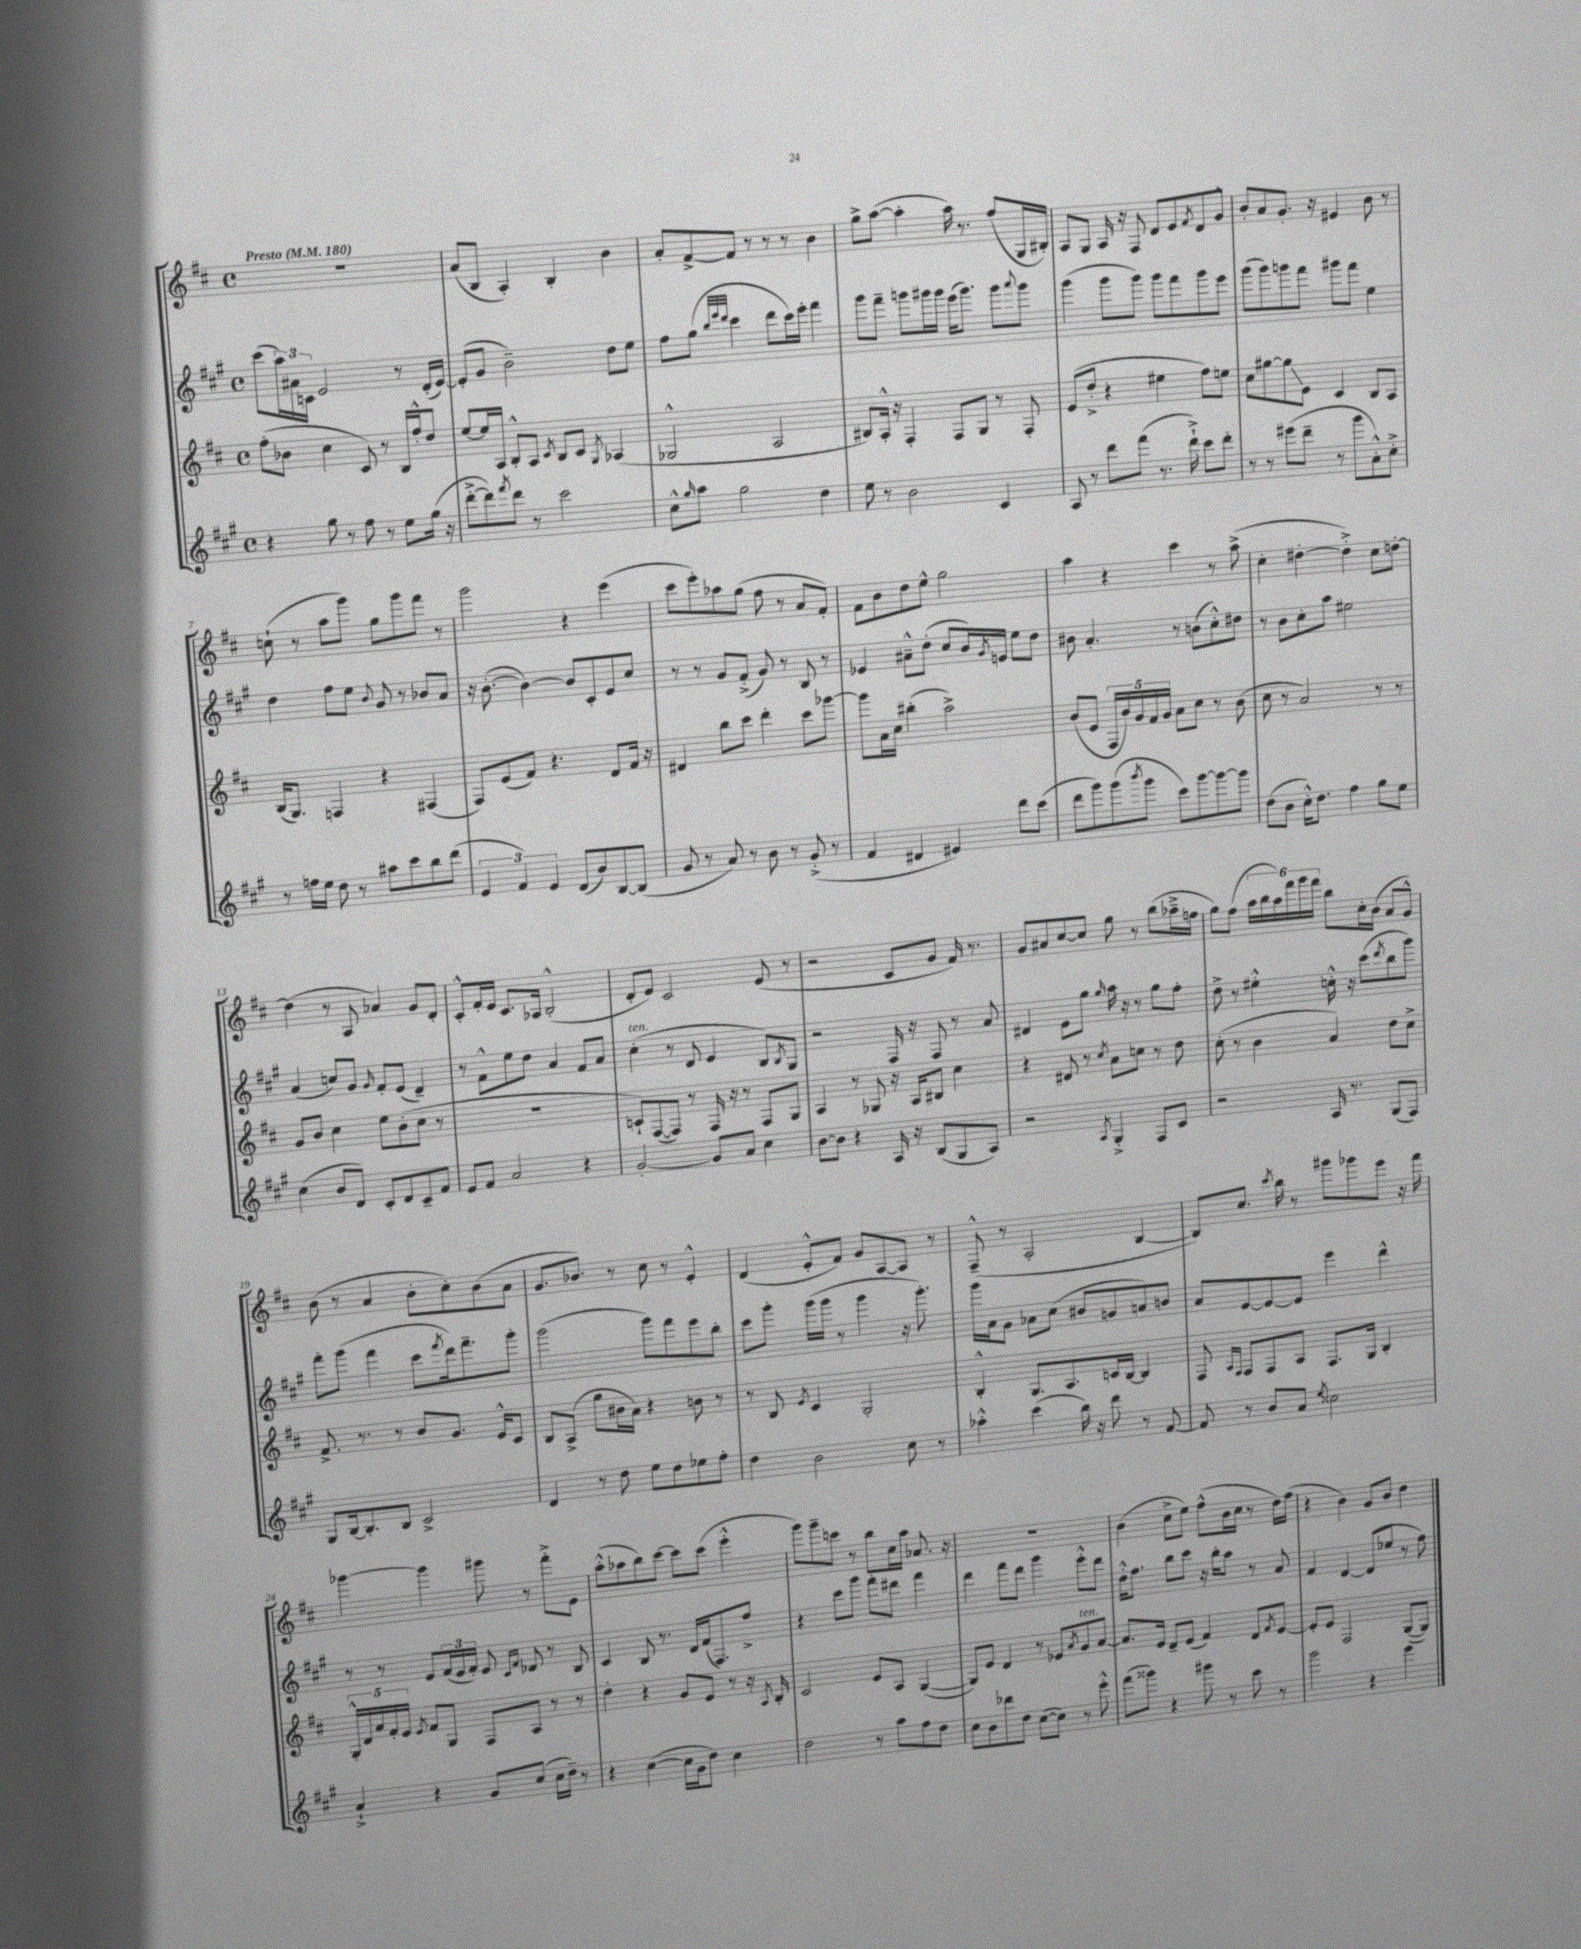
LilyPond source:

<<
\new StaffGroup <<
\new Staff = "s0" {
    \clef treble \key d \major \defaultTimeSignature \time 4/4 \tempo "Presto" 4 = 180
    R1 |
    a'8( b8 a4-.) b4-. b'4 |
    a'8-. fis'8~-> fis'8 r8 r8 r8 b'4 |
    g''8-> a''8~( a''4-. a''16) r8. fis''8( g16 bis16-.) |
    a8 g8 a16 r16 fis8 d'8 e'8 \acciaccatura { fis'8 } d'8 g'8-^ |
    b'8-. a'8 g'8.-. r16 eis'4 b'8 r8 |
    c''8-!( r8 a''8 g'''8) g''8 g'''8 fis'''8 r8 |
    g'''2 r4 e'''4( |
    cis'''8 e'''8-.) aes''8 g''8( fis''8 r8 a'8 fis'8-.) |
    fis'8 b'8 d''8 e''8-^ g''2 |
    a''4 r4 cis'''4 r8 a''8->( |
    cis''4-. dis''4~-. dis''4-.->) cis''8 d''8~-. |
    d''4( r8 a8 aes'4) g'8 d'8-. |
    cis'8-.-^ fis'16-. e'16 cis'8. aes16 b2-.-^( |
    d'8-. e'8) cis'2 e'8( r8 |
    r2 cis'8 g'8 fis'16) r8. |
    g'8 ais'8 cis''8~ cis''8 g''8 r8 b''8( aes''16---> f''16 |
    g''8) fis''8( \tuplet 6/4 { a''16 b''16 a''16) fis'''16 g'''16 fis'''16 } b''8 cis''16-. b'16( a'8 g'8-^) |
    b'8( r8 a'4 b'8-. cis''8-.) b'8( a'8 |
    g'8. bes'8.) r8 cis''8 r8 e'4-.-^ |
    d'4( e'8-.-^ fis'8) g'8 a8~ a8 r8 |
    fis8---^( r8 a2-. b4~ |
    b8) cis''8. \acciaccatura { cis'''8 } b''16 r8 gis'''8 ges'''8 e'''8 r16 fis'''16 |
    ges'''4~ ges'''4 gis'''8 r8 fis'''8-.-> e'8 |
    a''8-.-^( aes''8 b''8) cis'''8~ cis'''8 cis'''8( e'''4-.-^ |
    g'''8) g'''8-- c'''8 r8 b''8 cis''16 a''16 aes'8. r16 |
    R1 |
    b'4( cis''8-> e''8) fis''8-^( b'16 cis''16 r8 d''16) fis''16( |
    r4 b'4) g'8 b'8 d''4 \bar "|." |
}
\new Staff = "s1" {
    \clef treble \key a \major \defaultTimeSignature \time 4/4
    cis'''8( \tuplet 3/2 { a''16) ais'16 c'16 } e'2 r8 d'16-.( e'16~) |
    e'8-.( gis'8 b'2--) d''8 e''8 |
    fis''8 gis''8( \grace { b''32 e'''32 d'''32 } cis'''4 d'''8 cis'''16) e'''16-. fis'''4 |
    gis'''8 fis'''8-- g'''8 gis'''16 gis'''16 e'''16( gis'''8.) gis'''8 \appoggiatura { a'''8 } gis'''8 |
    gis'''4( gis'''8 gis'''8) gis'''8 fis'''8 gis'''8 e'''8 |
    gis'''8( gis'''8) g'''8 fis'''8 gis'''8 fis'''8 e''4 |
    d''4 fis''8 e''8 \appoggiatura { b'8 } gis'8 r8 bes'8 a'8 |
    r16 b'8.~-.( b'4~) b'8 cis'8-. e'8 cis''8 |
    r8 r8 gis'8 fis'8-.->( gis'8) r8 b8 r8 |
    ees'4 ais'8---^ d''8-.( cis''8 b'16) \acciaccatura { gis'8 } e'16 e''8 d''8 |
    bis'8 a'4.-. r8 b'8( cis''8-.-^) dis''8 |
    r8 b'8 cis''8-. a''8 eis''2 |
    a'4( c''8) gis'8 \grace { gis'16 } fis'8-. e'8( d'4--) |
    r8 fis'8-^ e''8 d''8 a'4 fis'8 a'8 |
    cis''4-.^\markup { \italic "ten." }( r8 d'8 e'4 b8) \acciaccatura { b8 } gis8 |
    r2 fis16 r16 fis8 r8 a'8 |
    dis'4 e'8 gis''8 \grace { gis''16 } a''16 r16 r8 gis''8 fis''8-. |
    d''8-> r8 eis''4-.-^ c''16-.-^ r16 cis'''8( \acciaccatura { d'''8 } b''8 gis'''8) |
    fis'''8-. gis'''8( fis'''4 cis'''8 \acciaccatura { fis'''8 } d'''16) fis'''8.-- gis'''8-. |
    gis'''2( gis'''8) fis'''8 e'''8 b''8-. |
    cis'''8 gis'''8-. gis'''16( gis'''16 r8 gis'''4 r16 gis'''8.-.) |
    gis'''16 a'16 gis'8 aes'8 cis''8( bis'8 g'8 a'8) b'8 |
    a'8 e'8~ e'8~ e'8 e'''4 d'''4-^ |
    r8 r8 e'8 \tuplet 3/2 { fis'16( e'16 fis'16-.) } e'8 \grace { cis'16 fis'16 } des'8 r8 b8 |
    cis'4 b8 r8. d'16 fis'16( fis8.) fis''8-> |
    r4 cis'''8 gis'''8 fis'''8-. dis'''8 fis'''4 |
    d'''4 fis'''8 d'''8 gis'''4 e'''8-.-^ d'''8 |
    d''16-.-^ fis''8. b''8 cis'''8 r16 b''16-. a''8 r8 a'8 |
    fis'4 d'4~ d'8( ees''8 r8 fis''8) \bar "|." |
}
\new Staff = "s2" {
    \clef treble \key d \major \defaultTimeSignature \time 4/4
    fis''8-.( bes'8 cis''4 cis'8) r8 b16 fis''16-.-^ d''8 |
    e''8~ e''16 a16 b8-.-^ a8 \acciaccatura { cis'8 } b8 cis'8 \acciaccatura { g8 } aes4( |
    ges2-^ a2 |
    bis8) a16-.-^ r16 fis4-. fis8 g8 r8 fis8-. |
    e'8( d''8-.-> r4 eis''4 fis''8) e''8 |
    cis''8 gis''8~ gis''8\glissando e'8 cis'4 b8 a8 |
    b16( g8.) f4 r4 fis4( |
    fis8) e'8( fis'8) r4. d'8 fis'16 r16 |
    dis'4 b''8 cis'''8 d'''4-. cis'''8 ges'''8~ |
    ges'''8 a'16 cis''16 bis''4-.( a''2->) |
    b'8( e'8 \tuplet 5/4 { fis16 b'16) g'16 fis'16 g'16 } a'8 cis''8 r8 b'8( |
    cis''8 r8 a'2) r8 r8 |
    g'8 b'8 cis''4 e''8 b'8-.( cis''8 r8 |
    R1 |
    c'8-!) fis8~( fis8) r8 fis16 r16 r8 fis8 g8 |
    a4 r8 ges8 r16 a16 bis8 cis''4 |
    r4 dis'8 r8 \acciaccatura { cis''8 } a'8 c''8 r8 d''8 |
    cis''8-.( r8 b'4 a'4) d''8 cis''8-> |
    fis'8.-> r8. r8 b'8 g'8. e'16-^ cis'8 |
    b8 a8->( g''8 bis'16 a'16) r4 b'8 r8 |
    r8 b8 \acciaccatura { e'8 } cis'4 g2-. |
    b4-.-^ g8. a8. c'16 b16~ b4 |
    fis8 \grace { a16 fis16 } fis8 fis8 a8 fis8. g16 b4-. |
    \tuplet 5/4 { g16-.-^ d'16 a'16 fis'16-. e'16 } \acciaccatura { e'8 } fis'8 g8 fis8 a8 r8 r8 |
    d''4-. r4 g'8 e'8 r8 r16 \acciaccatura { a8 } b16-. |
    cis'2 e'8 a8 g4~( |
    g8) e'8 d'4 r8 ees'8 \acciaccatura { a'8 } g'8^\markup { \italic "ten." } a'8~ |
    a'8. e'16 d'8-- e'8( fis'4) d'8 \acciaccatura { fis'8 } e'8~ |
    e'8-. e'8 fis2 g8~( g8) \bar "|." |
}
\new Staff = "s3" {
    \clef treble \key a \major \defaultTimeSignature \time 4/4
    r4 gis''8 r8 fis''8 r8 e''8 gis''16( r16 |
    d'''8~-.-> d'''8) \acciaccatura { fis'''8 } d'''8 r8 cis'''2 |
    cis''8-^ \grace { gis''16 } a''8 gis''2 d''4 |
    e''8 r8 b'2 cis'4 |
    a8 r8 d'''8 fis'''8( r8. d'''16-!->) cis'''8 d'''8-. |
    r8 r8 eis'''8( d'''8-- r8 gis'''8 a'8-.-^) cis''8-.-> |
    r8 f''16 e''16 d''8 r8 ais''8 cis'''8 b''8 d'''8( |
    \tuplet 3/2 { e'4 fis'4) e'4 } d'8( b'8) b8~ b8( |
    gis'8 r8 a'8) r8 b'8 r8 gis'8-.->( r8 |
    fis'4 dis'4 eis'4) d'''8 cis'''8( |
    d'''8 gis'''8) gis'''8( \acciaccatura { b'''8 } gis'''8 cis'''8) gis'''8~ gis'''8~ gis'''8 |
    d''8( b'8 cis''16-.-^) d''8. fis''4 gis''8 e''8 |
    cis''4( b'8 d'8) cis'8-. d'8 cis'8-- fis'8 |
    e'8 fis'8 a'2 r4 |
    gis'2~-. gis'8 a'8 cis''4 |
    b'8~ b'8 r4 a16 r16 b8( gis8 a8) |
    r2 \acciaccatura { a8 } gis4-.-> fis8 cis'8 |
    r2 a16 r8. gis8( fis8) |
    gis8 b16~ b8.-. b8 cis'2-> |
    d'4 r8 d''8 e''8 d''8 ees''8 fis''8-. |
    d''4 b'2 cis''8 r8 |
    aes''4-.-^ cis'''4( b''16) r16 d'''8 r8 fis'8~ |
    fis'8 r8 b'8 a'8 \acciaccatura { e''8 } cisis''2 |
    a'4-!-> r4 gis'8 cis''8( cis''16 d''16--) r8 |
    r4 cis''4~( cis''16 gis'16 d''8) cis''4 |
    d''2 r8 a''8 fis''8 d''8 |
    cis''8 b'8 des'''8 d''8 cis''8~( cis''8) r8 e'''8-.-^ |
    fis'''8( gisis'''8) r4 gis'''8 r8 cis'''8 r8 |
    gis'''2 r4 e'''4 \bar "|." |
}
>>
>>
